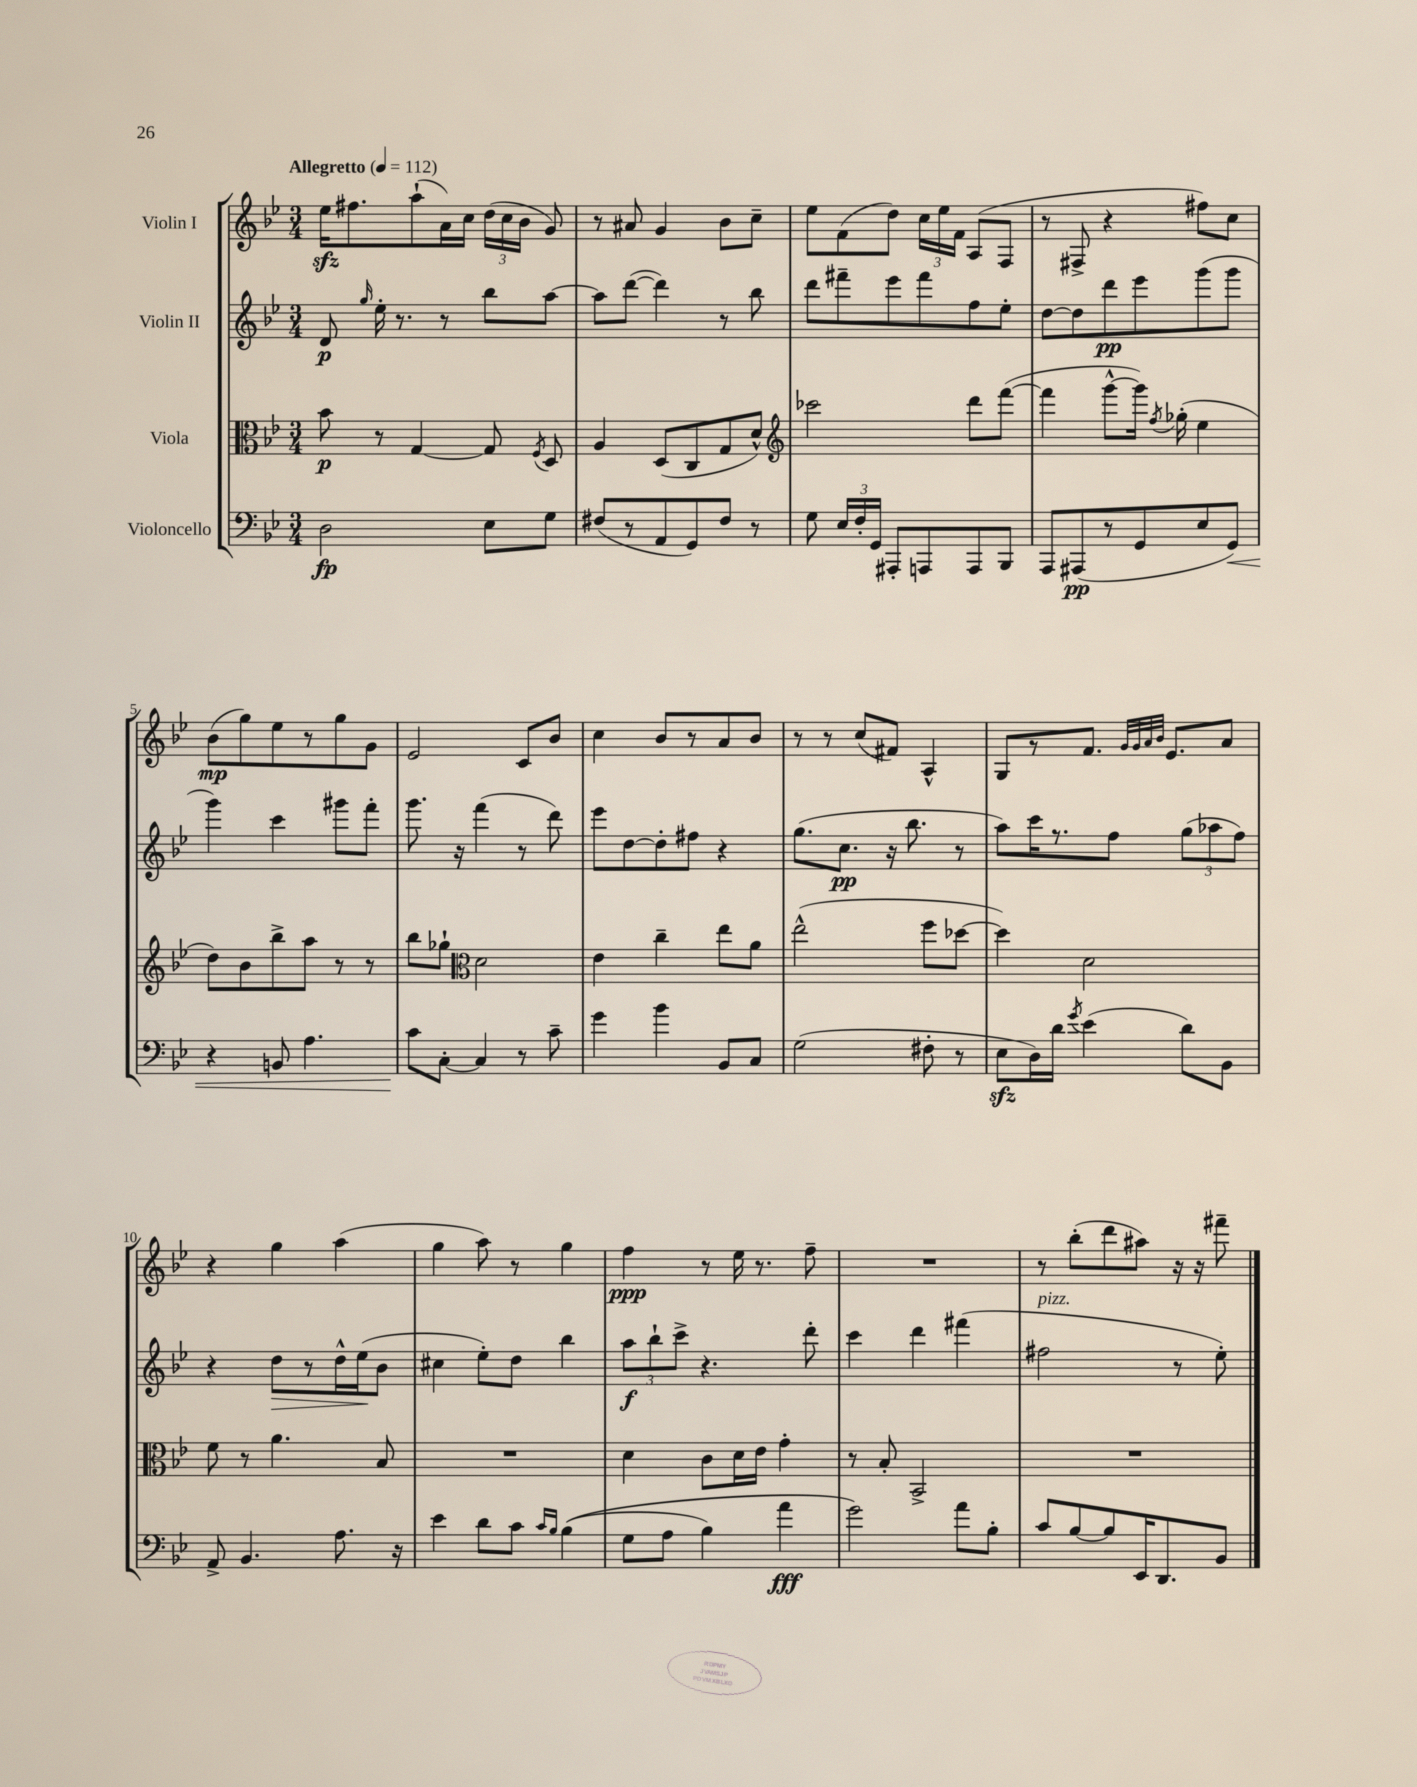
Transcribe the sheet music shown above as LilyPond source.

<<
\new StaffGroup <<
\new Staff = "s0" \with { instrumentName = "Violin I" } {
    \clef treble \key bes \major \numericTimeSignature \time 3/4 \tempo "Allegretto" 4 = 112
    \autoBeamOff ees''16[\sfz fis''8. a''8-!( a'16) c''16] \tuplet 3/2 { d''16[( c''16 bes'16] } g'8) |
    r8 ais'8 g'4 bes'8[ c''8]-- |
    ees''8[ f'8( d''8]) \tuplet 3/2 { c''16[ ees''16 f'16] } a8[( f8] |
    r8 fis8-> r4 fis''8[) c''8] |
    bes'8[\mp( g''8) ees''8 r8 g''8 g'8] |
    ees'2 c'8[ bes'8] |
    c''4 bes'8[ r8 a'8 bes'8] |
    r8 r8 c''8[( fis'8]) a4-^ |
    g8[ r8 f'8.] \grace { g'32[ g'32 a'32 bes'32] } ees'8.[ a'8] |
    r4 g''4 a''4( |
    g''4 a''8) r8 g''4 |
    f''4\ppp r8 ees''16 r8. f''8-- |
    R2. |
    r8 bes''8[-.( d'''8 ais''8]) r16 r16 fis'''8-- \bar "|." |
}
\new Staff = "s1" \with { instrumentName = "Violin II" } {
    \clef treble \key bes \major \numericTimeSignature \time 3/4
    \autoBeamOff d'8\p \grace { g''16 } ees''16-. r8. r8 bes''8[ a''8]~ |
    a''8[ d'''8]~( d'''4) r8 bes''8 |
    d'''8[ fis'''8-- ees'''8 fis'''8 f''8 ees''8]-. |
    d''8[~ d''8 d'''8\pp ees'''8 g'''8( g'''8] |
    g'''4) c'''4 gis'''8[ f'''8]-. |
    g'''8. r16 f'''4( r8 d'''8) |
    ees'''8[ d''8~ d''8-. fis''8] r4 |
    g''8.[( c''8.]\pp r16 bes''8. r8 |
    a''8[) c'''16 r8. f''8] \tuplet 3/2 { g''8[( aes''8 f''8]) } |
    r4 d''8[\> r8 d''16-^ ees''16\!( bes'8] |
    cis''4 ees''8[-.) d''8] bes''4 |
    \tuplet 3/2 { a''8[\f bes''8-! c'''8]-> } r4. d'''8-. |
    c'''4 d'''4 fis'''4( |
    fis''2^\markup { \italic "pizz." } r8 ees''8-.) \bar "|." |
}
\new Staff = "s2" \with { instrumentName = "Viola" } {
    \clef alto \key bes \major \numericTimeSignature \time 3/4
    \autoBeamOff bes'8\p r8 g4~ g8 \acciaccatura { f8 } d8 |
    a4 d8[( c8 g8 d'8]-^) |
    \clef treble ces'''2 d'''8[ f'''8]~( |
    f'''4 g'''8[~-^ g'''16]) \acciaccatura { f''8 } ges''16-.( ees''4 |
    d''8[) bes'8 bes''8-> a''8] r8 r8 |
    bes''8[ ges''8]-! \clef alto d'2 |
    ees'4 c''4-- ees''8[ a'8] |
    ees''2-^( f''8[ des''8]~ |
    des''4) d'2 |
    f'8 r8 a'4. bes8 |
    R2. |
    d'4 c'8[ d'16 ees'16] g'4-. |
    r8 bes8-. bes,2-> |
    R2. \bar "|." |
}
\new Staff = "s3" \with { instrumentName = "Violoncello" } {
    \clef bass \key bes \major \numericTimeSignature \time 3/4
    \autoBeamOff d2\fp ees8[ g8] |
    fis8[( r8 a,8 g,8) fis8] r8 |
    g8 \tuplet 3/2 { ees16[ f16-. g,16] } ais,,8[-. a,,8 a,,8 bes,,8] |
    a,,8[ ais,,8\pp( r8 g,8 ees8 g,8]\<) |
    r4 b,8 a4. |
    c'8[\! c8]~-. c4 r8 c'8-- |
    g'4 bes'4 bes,8[ c8] |
    g2( fis8-. r8 |
    ees8[\sfz d16) d'16] \acciaccatura { g'8 } ees'4( d'8[) bes,8] |
    a,8-> bes,4. a8. r16 |
    ees'4 d'8[ c'8] \grace { c'16[ bes16] } bes4(\( |
    g8[ a8] bes4) a'4\fff |
    g'2\) a'8[ bes8]-. |
    c'8[ bes8~ bes8 ees,16 d,8. bes,8] \bar "|." |
}
>>
>>
